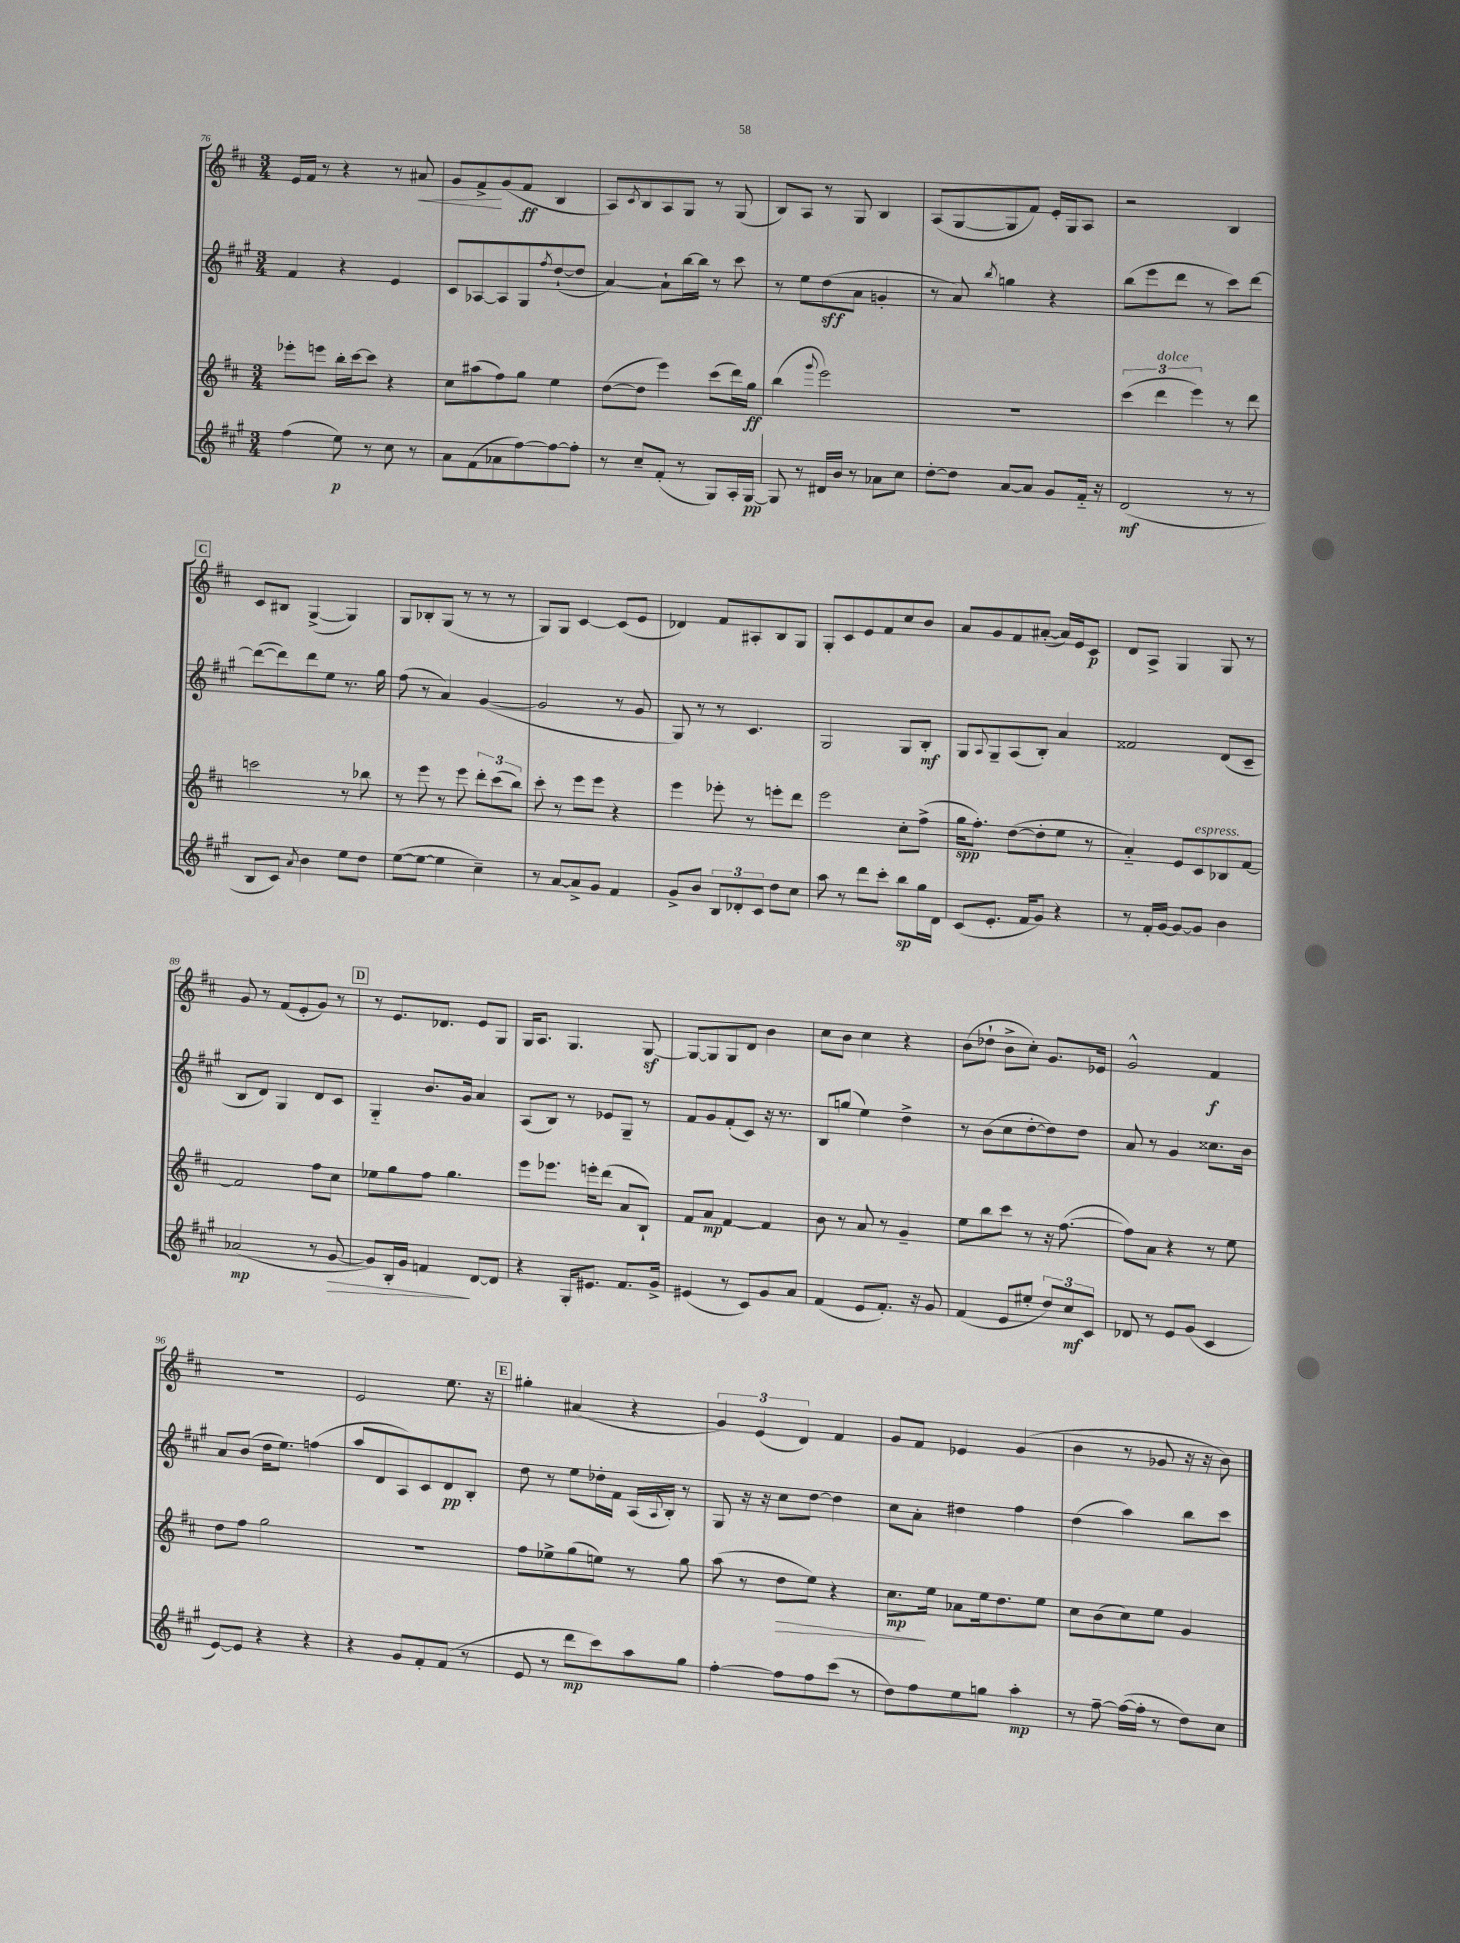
<<
\new StaffGroup <<
\new Staff = "s0" {
    \clef treble \key d \major \numericTimeSignature \time 3/4
    e'16 fis'16 r8 r4 r8 ais'8\< |
    g'8 fis'8->\! g'8( fis'8\ff b4 |
    a8) \acciaccatura { cis'8 } b8 a8 g8 r8 g8( |
    b8) a8 r8 g8 b4 |
    a8( g8~ g8 fis'8) e'16-. g16 a8 |
    r2 b4 |
    \mark \markup { \box "C" } cis'8 bis8 g4~->( g4) |
    g8 bes8-. g8( r8 r8 r8 |
    g8) g8 cis'4~ cis'8( e'8 |
    des'4) fis'8 ais8-. b8 g8 |
    g8-. cis'8 e'8 fis'8 cis''8 b'8 |
    a'8 g'8 fis'8 ais'8~-.( ais'16) e'16 cis'8\p |
    d'8 a8-> g4 g8 r8 |
    g'8 r8 fis'8( e'8-. g'8) r8 |
    \mark \markup { \box "D" } r8 e'8. des'8. e'8 g8 |
    g16 a8. g4. g8~\sf |
    g8~ g8 g8 d'8 b'4 |
    cis''8 b'8 cis''4 r4 |
    b'8( des''8-! b'8-> cis''8-.) g'8. ees'16 |
    g'2-^ fis'4\f |
    R2. |
    e'2 e''8. r16 |
    \mark \markup { \box "E" } gis''4-. ais'4( r4 |
    \tuplet 3/2 { g'4) e'4( d'4) } fis'4 |
    g'8 fis'8 ees'4 g'4( |
    b'4 r8 ges'8 r16 r16 b'8) \bar "|." |
}
\new Staff = "s1" {
    \clef treble \key a \major \numericTimeSignature \time 3/4
    fis'4 r4 e'4 |
    cis'8 aes8~ aes8 gis8 \acciaccatura { fis''8 } d''8~-!( d''8 |
    a'4~) a'8-! b''16~ b''16 r8 cis'''8 |
    r8 e''8 d''8\sff( a'8 g'4-. |
    r8 a'8) \acciaccatura { b''8 } g''4 r4 |
    b''8( e'''8 d'''8 r8 cis'''8) d'''8~ |
    \mark \markup { \box "C" } d'''8~( d'''8) d'''8 e''8 r8. gis''16 |
    fis''8( r8 a'4) gis'4~( |
    gis'2 r8 gis'8 |
    gis8) r8 r8 cis'4. |
    gis2 gis8 b8-.\mf |
    gis8 \appoggiatura { a8 } gis8-- a8( b8-.) a'4 |
    fisis'2 d'8( cis'8-- |
    b8 d'8) gis4 d'8 cis'8 |
    \mark \markup { \box "D" } gis4-_ b'8. gis'16 a'4 |
    a8( b8) r8 ees'8 gis8-- r8 |
    fis'8 gis'8 fis'8-.( cis'8) r16 r8. |
    b8 g''8( e''4) d''4-> |
    r8 b'8( cis''8 d''8~-. d''8) d''8 |
    a'8 r8 gis'4 cisis''8. b'16 |
    a'8 b'8( d''16 e''8.) f''4( |
    a''8 d'8 a8) cis'8 d'8\pp b8-. |
    \mark \markup { \box "E" } d''8 r8 e''8 des''16-. fis'16 a16( \appoggiatura { a8 } b16-.) r8 |
    gis8 r16 r16 cis''8 d''8~ d''4 |
    cis''8 a'8-. dis''4 fis''4 |
    d''4( a''4) b''8 cis'''8 \bar "|." |
}
\new Staff = "s2" {
    \clef treble \key d \major \numericTimeSignature \time 3/4
    ees'''8-. e'''8 b''16-. cis'''16~ cis'''8 r4 |
    cis''8 ais''8( fis''8) g''8 e''4 |
    d''8~( d''8 e'''4) cis'''8( d'''16) g''16\ff |
    b''4( \appoggiatura { g'''8 } e'''2) |
    R2. |
    \tuplet 3/2 { cis'''4( d'''4^\markup { \italic "dolce" } e'''4) } r8 d'''8 |
    \mark \markup { \box "C" } c'''2 r8 bes''8 |
    r8 e'''8 r8 e'''8 \tuplet 3/2 { d'''8-. cis'''8( b''8) } |
    cis'''8-. r8 e'''8 e'''8 r4 |
    e'''4 ees'''8-. r8 e'''8-. d'''8 |
    e'''2 cis''8-. fis''8->( |
    g''16\spp fis''8.-.) d''8~( d''8-. e''8 r8 |
    a'4-_) e'8 cis'8^\markup { \italic "espress." } bes8 fis'8~ |
    fis'2 fis''8 cis''8 |
    \mark \markup { \box "D" } ees''8 g''8 fis''8 g''4. |
    e'''8 ees'''8. e'''16-. d'''8( a'8 b8-!) |
    fis'8 a'8\mp fis'4~ fis'4 |
    b'8 r8 a'8 r8 g'4-- |
    e''8 b''8 cis'''8 r8 r16 fis''8.~( |
    fis''8) a'8 r4 r8 e''8 |
    d''8 fis''8 g''2 |
    R2. |
    \mark \markup { \box "E" } fis''8 ees''8-> g''8( e''8) r8 g''8 |
    a''8( r8 d''8\> e''8) r4 |
    cis''8.\mp\! e''16 aes'8 e''16 d''8. e''8 |
    cis''8 b'8( cis''8) e''8 g'4 \bar "|." |
}
\new Staff = "s3" {
    \clef treble \key a \major \numericTimeSignature \time 3/4
    fis''4( e''8\p) r8 cis''8 r8 |
    a'8 fis'8( aes'8 fis''8~) fis''8~ fis''8-. |
    r8 cis''8-- fis'8-.( r8 gis8) a16-. gis16~\pp |
    gis8 r8 dis'16 b'16 r8 aes'8 cis''8 |
    d''8~-. d''8 a'8~ a'8 gis'8 fis'16-_ r16 |
    d'2\mf( r8 r8 |
    \mark \markup { \box "C" } b8 cis'8) \acciaccatura { a'8 } b'4 e''8 d''8 |
    e''8~( e''8~ e''4 cis''4--) |
    r8 a'8~ a'8-> gis'8 fis'4 |
    gis'8-> b'8 \tuplet 3/2 { b8 des'8-. cis'8 } d''8 cis''8 |
    a''8 r8 d'''8 cis'''8-. b''8\sp gis''16 d'16 |
    cis'8( e'8.-. fis'16 gis'8) r4 |
    r8 fis'16-. gis'16~ gis'8~ gis'8 b'4 |
    aes'2\mp( r8 gis'8~\> |
    \mark \markup { \box "D" } gis'8) b16-. gis'16 f'4\! d'8~ d'8 |
    r4 gis16-. eis'8. fis'8. gis'16-> |
    eis'4( r8 cis'8) gis'8 a'8 |
    fis'4( e'8 fis'8.-.) r16 gis'8 |
    fis'4( e'8 eis''8-. \tuplet 3/2 { d''8) cis''8\mf cis'8 } |
    des'8 r8 e'8 gis'8( cis'4 |
    e'8~) e'8 r4 r4 |
    r4 gis'8 fis'8-. fis'8( r8 |
    \mark \markup { \box "E" } e'8 r8 d'''8\mp cis'''8) a''8 gis''8 |
    fis''4~-. fis''8 fis''8 cis'''8( r8 |
    d''8) fis''8 e''8 g''8 a''4-.\mp |
    r8 fis''8~-- fis''16~( fis''16-. r8 d''8) cis''8 \bar "|." |
}
>>
>>
\layout { \context { \Score currentBarNumber = #76 } }
